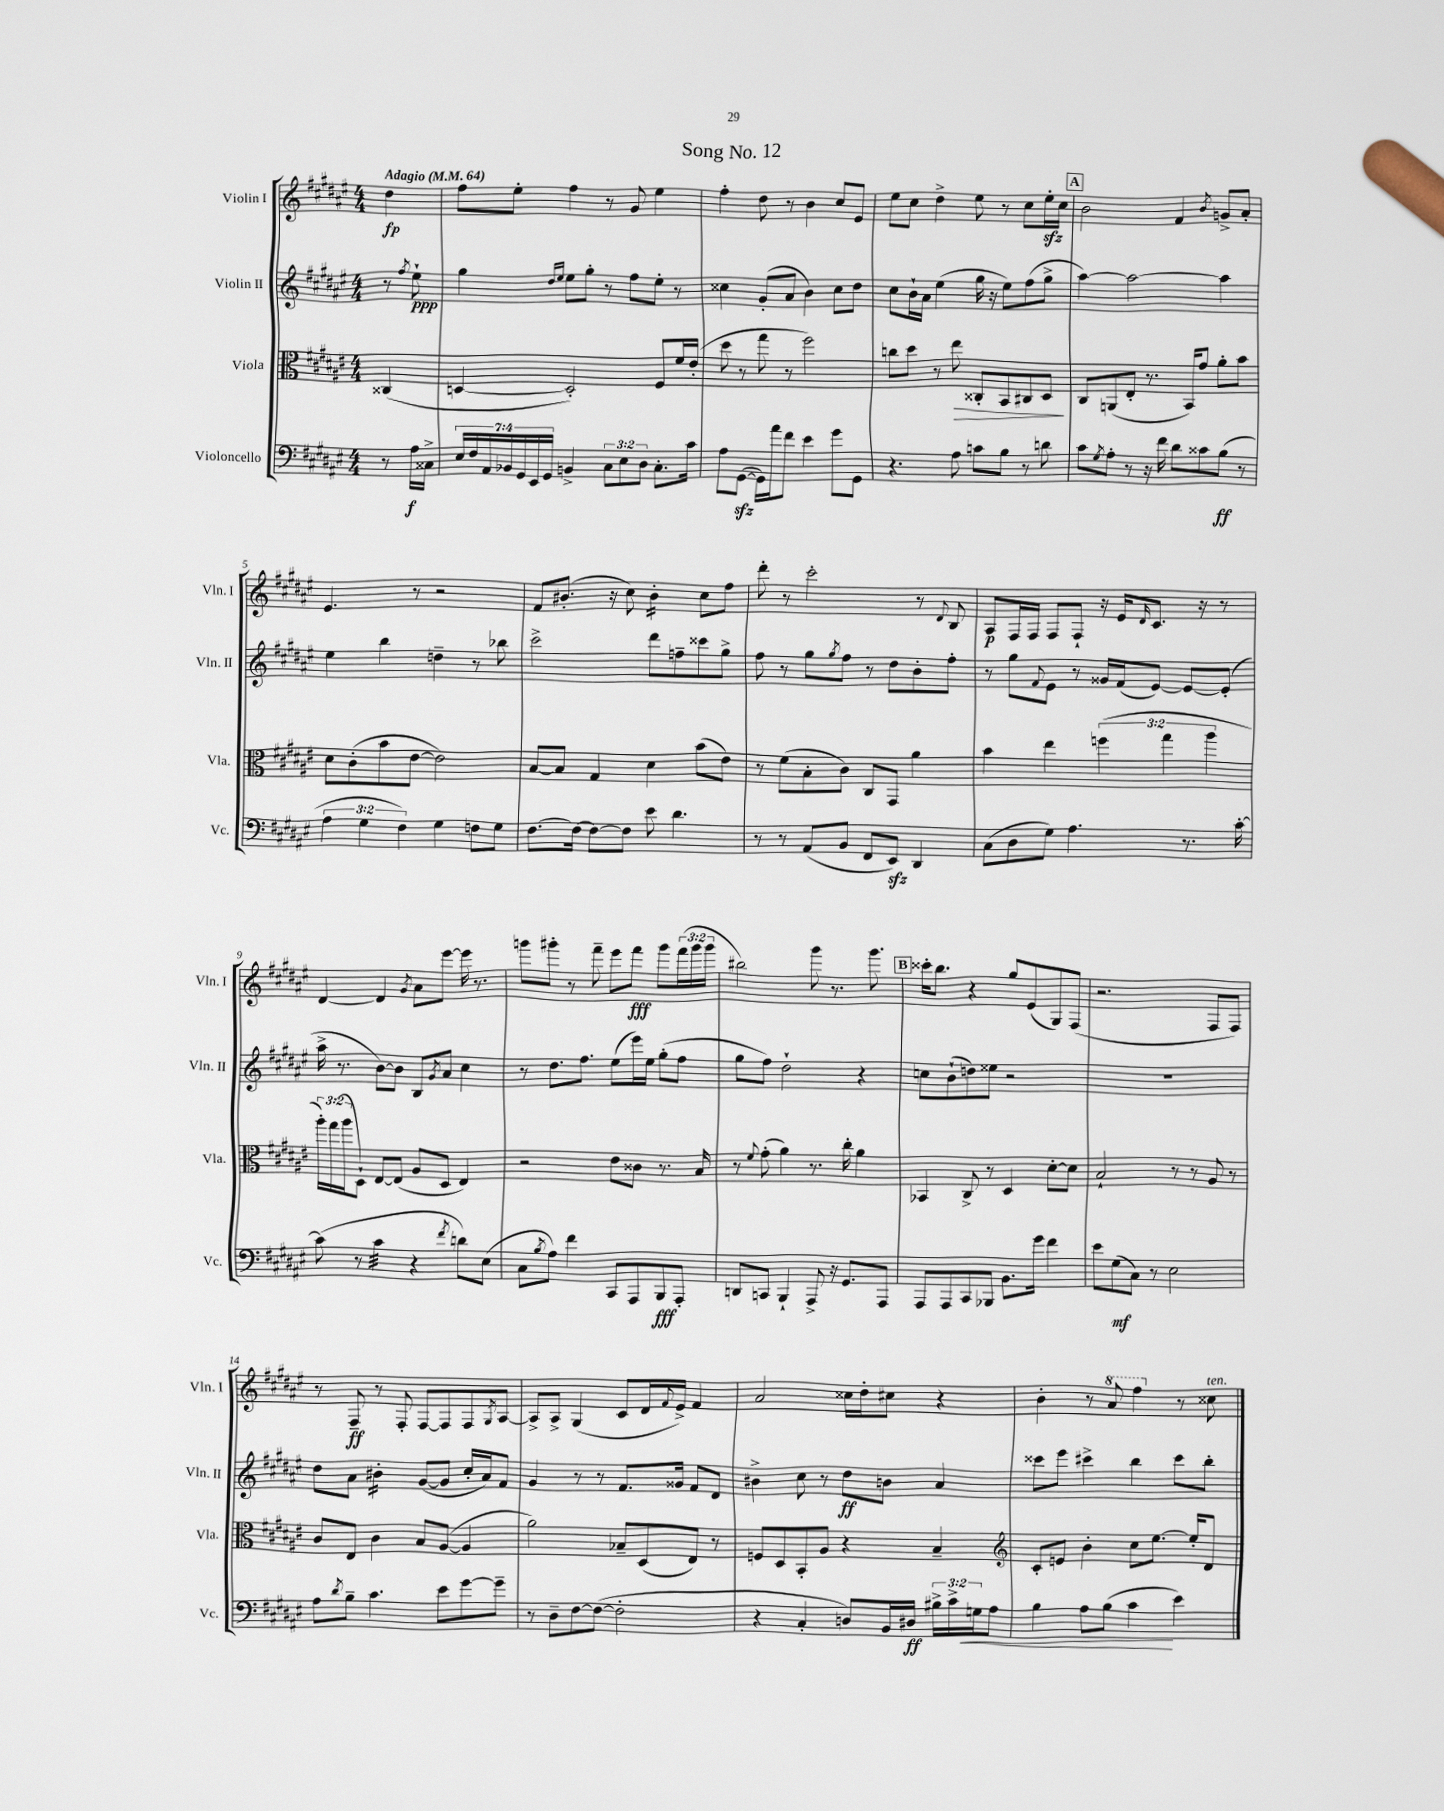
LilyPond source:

\header { title = "Song No. 12" }
<<
\new StaffGroup <<
\new Staff = "s0" \with { instrumentName = "Violin I" shortInstrumentName = "Vln. I" } {
    \clef treble \key fis \major \numericTimeSignature \time 4/4 \override Staff.TupletNumber.text = #tuplet-number::calc-fraction-text \partial 4 \tempo "Adagio" 4 = 64
    dis''4\fp |
    fis''8 eis''8-. fis''4 r8 gis'8 eis''4 |
    fis''4-. dis''8 r8 b'4 cis''8 eis'8 |
    eis''8 cis''8 dis''4-> eis''8 r8 cis''8 eis''16-.\sfz cis''16 |
    \mark \markup { \box "A" } b'2 fis'4 \acciaccatura { b'8 } g'8-> ais'8-. |
    eis'4. r8 r2 |
    fis'8 bis'8.-.( r16 cis''8) bis'4:16-. cis''8 fis''8 |
    dis'''8-. r8 cis'''2-. r8 \appoggiatura { dis'8 } b8 |
    ais8\p fis16 fis16 fis8 fis8-! r16 eis'16 \grace { dis'16 } cis'8. r16 r8 |
    dis'4~ dis'4 \acciaccatura { gis'8 } ais'8 eis'''8~ eis'''16 r8. |
    g'''8 gis'''8-. r8 fis'''8-- eis'''8 fis'''8\fff gis'''8 \tuplet 3/2 { fis'''16( gis'''16 gis'''16 } |
    bis''2) gis'''8 r8. gis'''8. |
    \mark \markup { \box "B" } cisis'''16-. b''8. r4 gis''8 eis'8( gis8) fis8( |
    r2. fis8 fis8) |
    r8 fis8--\ff r8 fis8-. fis8~ fis8 fis8 \acciaccatura { gis8 } ais8~ |
    ais8-> ais8-> gis4( cis'8 dis'16 \appoggiatura { fis'8 } eis'16->) fis'4 |
    ais'2 cisis''16 dis''16-. cis''8 r4 |
    b'4-. r8 \ottava #1 ais''8 fis'''4 \ottava #0 r8 cisis''8^\markup { \italic "ten." } \bar "|." |
}
\new Staff = "s1" \with { instrumentName = "Violin II" shortInstrumentName = "Vln. II" } {
    \clef treble \key fis \major \numericTimeSignature \time 4/4 \partial 4
    r8 \acciaccatura { fis''8 } eis''8-!\ppp |
    gis''4 \grace { dis''16 eis''16 } eis''8 gis''8-. r8 fis''8 eis''8-. r8 |
    cisis''4 gis'8-.( ais'8 b'4) cisis''8 dis''8 |
    cis''8 b'16-! ais'16 eis''4( gis''16 r16 eis''8) fis''8( gis''8-> |
    \mark \markup { \box "A" } ais''4~) ais''2~ ais''4 |
    eis''4 b''4 d''4-- r8 bes''8 |
    cis'''2-> dis'''8 f''8-- cisis'''8 gis''8-> |
    fis''8 r8 gis''8 \acciaccatura { gis''8 } fis''8 r8 dis''8 b'8-. fis''8-. |
    r8 gis''8 \appoggiatura { fis'8 } eis'8 r8 gisis'16 fis'16( eis'8~) eis'8~ eis'8-.( |
    ais''16-> r8. b'8~) b'8 b8 \acciaccatura { gis'8 } ais'8 cis''4 |
    r8 dis''8. fis''8. eis''8( eis'''16) eis''16 gis''8-.( fis''8 |
    gis''8 fis''8) dis''2-! r4 |
    \mark \markup { \box "B" } c''8 b'8-!( d''8) eisis''8 r2 |
    R1 |
    dis''8 ais'8 bis'4:16-. gis'8~( gis'8 cis''16-. ais'16) fis'8 |
    gis'4 r8 r8 fis'8. gisis'16 fis'8 dis'8 |
    bis'4-> cis''8 r8 dis''8\ff b'8 ais'4 |
    cisis'''8 eis'''8 cis'''4-> b''4 cis'''8 b''8-. \bar "|." |
}
\new Staff = "s2" \with { instrumentName = "Viola" shortInstrumentName = "Vla." } {
    \clef alto \key fis \major \numericTimeSignature \time 4/4 \override Staff.TupletNumber.text = #tuplet-number::calc-fraction-text \partial 4
    cisis4( |
    d4~ d2-.) fis8 fis'16 eis'16-.( |
    dis''8 r8 gis''8 r8 fis''2) |
    c''8 dis''8 r8 eis''8\> cisis8-. b,8 cis8 dis8\! |
    \mark \markup { \box "A" } cis8 a,8( eis8-. r8. b,16) gis'8 ais'8-. b'8 |
    dis'8 cis'8-.( b'8 eis'8~ eis'2) |
    b8~ b8 gis4 dis'4 b'8( eis'8) |
    r8 fis'8( b8-. cis'8) cis8 gis,8 ais'4 |
    b'4 eis''4 \tuplet 3/2 { f''4( gis''4 ais''4 } |
    \tuplet 3/2 { ais''16-.) gis''16( ais''16 } dis8-!) eis8~ eis8( ais8 dis8 eis4) |
    r2 eis'8 cisis'8 r8. b16 |
    r8 \appoggiatura { fis'8 } gis'8-.( ais'4) r8. cis''16-. ais'4 |
    \mark \markup { \box "B" } bes,4 cis8-> r8 dis4 dis'8~-. dis'8 |
    b2-! r8 r8 ais8 r8 |
    cis'8 eis8 cis'4 b8 ais8~( ais4 |
    ais'2) bes8-- dis8( eis8) r8 |
    f8 dis8 b,8-. ais8 r4 b4-- |
    \clef treble cis'8-. e'8 b'4-. cis''8 eis''8.~ eis''16-. dis'8 \bar "|." |
}
\new Staff = "s3" \with { instrumentName = "Violoncello" shortInstrumentName = "Vc." } {
    \clef bass \key fis \major \numericTimeSignature \time 4/4 \override Staff.TupletNumber.text = #tuplet-number::calc-fraction-text \partial 4
    r8 ais16\f cisis16-> |
    \tuplet 7/4 { eis16 fis16 ais,16 bes,16 gis,16 eis,16 gis,16 } b,4-> \tuplet 3/2 { cis8 eis8 dis8 } cis8.-. cis'16 |
    ais8 gis,8~\sfz( gis,16) ais'16 fis'8 eis'4 gis'8 gis,8 |
    r4. ais8 c'8 b8 r8 d'8 |
    \mark \markup { \box "A" } cis'8 \acciaccatura { gis8 } ais8-. r8 r16 fis'16 dis'8 cisis'8 b8\ff( r8 |
    \tuplet 3/2 { ais4 gis4 fis4) } gis4 f8 gis8 |
    fis8.~ fis16~ fis8~ fis8 eis'8 dis'4. |
    r8 r8 ais,8( b,8 fis,8 eis,8\sfz) dis,4 |
    cis8( dis8 gis8) ais4. r8. cis'16~-. |
    cis'8( r8 cis'4:32 r4 \acciaccatura { fis'8 } d'8) eis8( |
    cis8 \acciaccatura { b8 } ais8) fis'4 cis,8 ais,,8 b,,8\fff ais,,8-. |
    d,8 c,8 b,,4-! ais,,8-> r16 gis,8. ais,,8 |
    \mark \markup { \box "B" } ais,,8 ais,,8 cis,8 bes,,8 b,8. gis'16 fis'4 |
    eis'8 gis8\mf( cis8) r8 eis2 |
    ais8 \acciaccatura { dis'8 } b8-- cis'4. eis'8 gis'8~ gis'8-- |
    r8 dis8-- fis8~ fis8~( fis2-. |
    r4 cis4-. d8) b,16 dis16\ff \tuplet 3/2 { bis16-> cis'16-> g16\< } ais8 |
    b4 ais8 b8( cis'4\! eis'4) \bar "|." |
}
>>
>>
